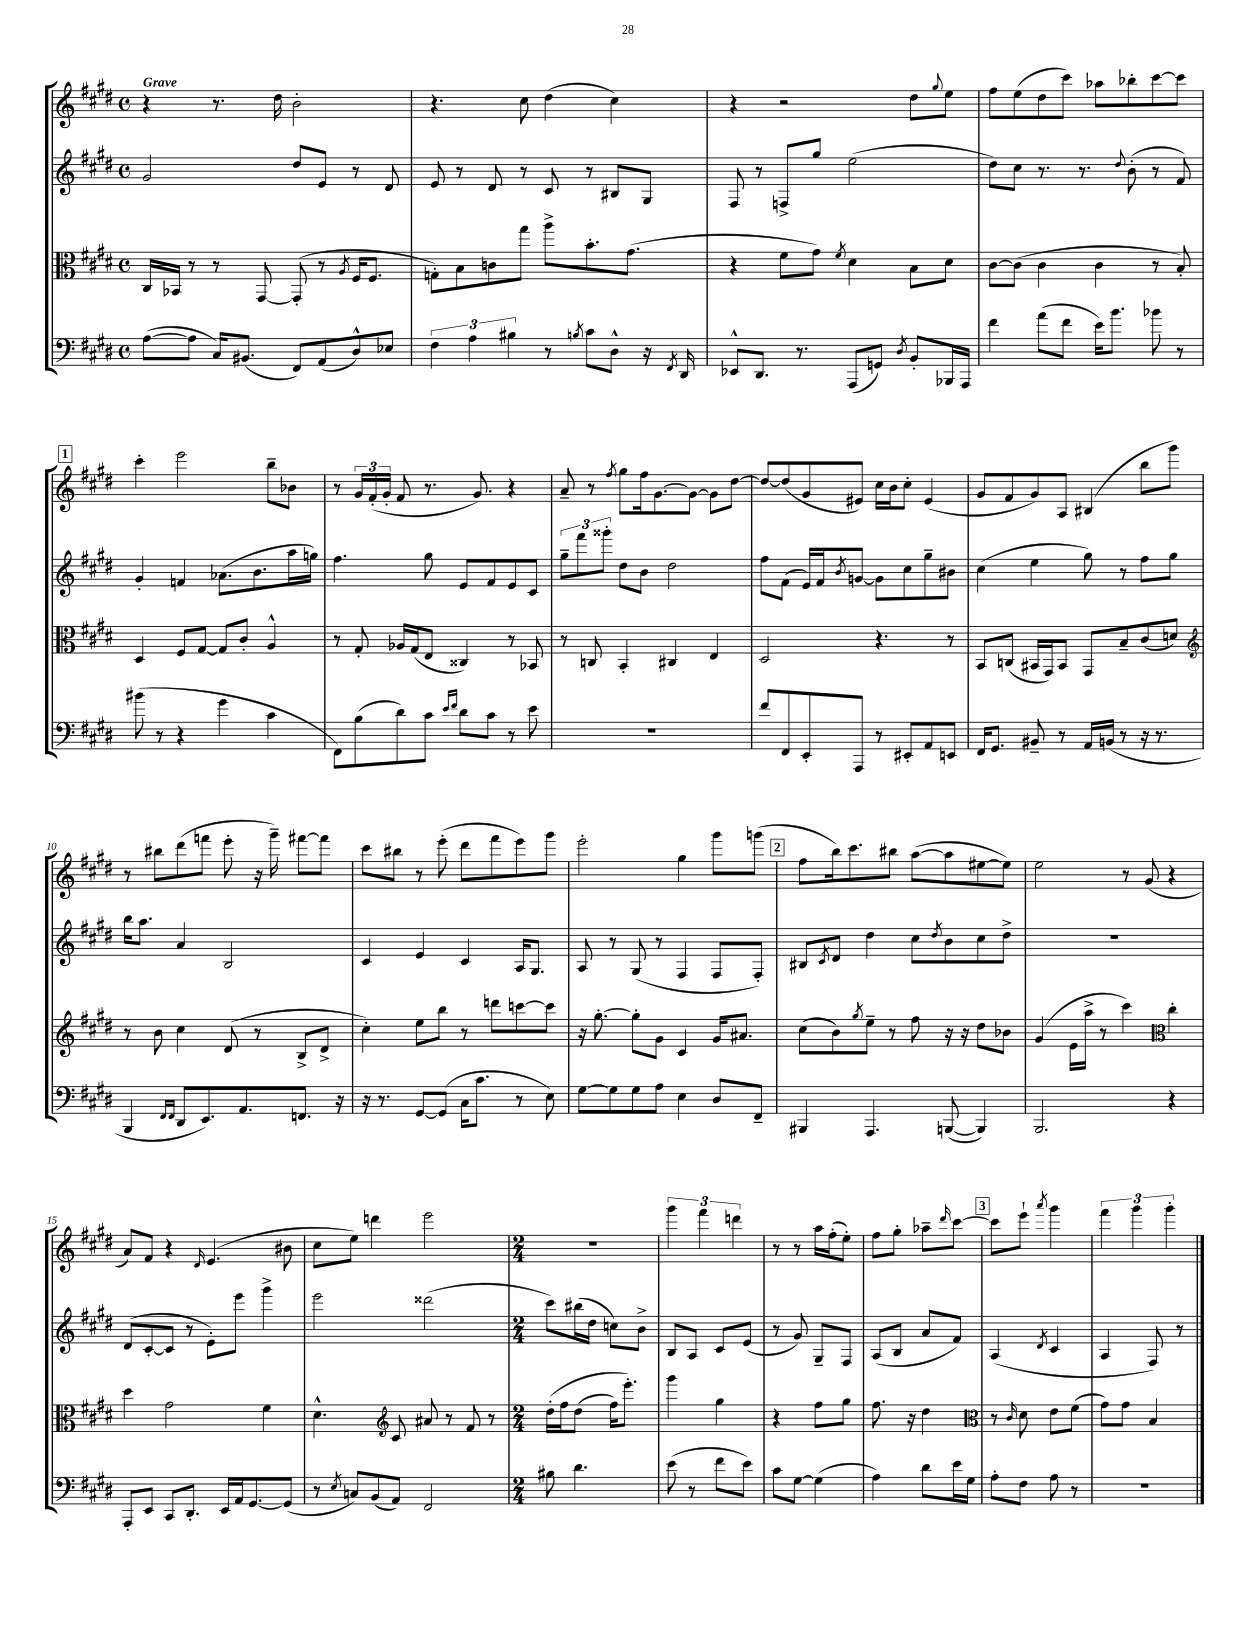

**kern	**kern	**kern	**kern
*part4	*part3	*part2	*part1
*staff4	*staff3	*staff2	*staff1
*clefF4	*clefC3	*clefG2	*clefG2
*k[f#c#g#d#]	*k[f#c#g#d#]	*k[f#c#g#d#]	*k[f#c#g#d#]
*M4/4	*M4/4	*M4/4	*M4/4
*met(c)	*met(c)	*met(c)	*met(c)
=1	=1	=1	=1
!	!	!	!LO:TX:a:B:t=Grave
([8A\L	16C#/LL	2g#/	4r
.	16BB-X/JJ	.	.
8A\J]	8r	.	.
16C#/KL)	8r	.	8.r
(8.BB#X/J	.	.	.
.	[8GG#/	.	.
.	.	.	16dd#\
8FF#/L)	(8GG#'/]	8dd#/L	2b'\
(8AA/	8r	8e/J	.
.	8qA/	.	.
8D#^^/)	16F#/KL	8r	.
.	8.F#/J	.	.
8E-X/J	.	8d#/	.
=2	=2	=2	=2
6F#\	8Gn'\L)	8e/	4.r
.	8B\	8r	.
6A\	.	.	.
.	8cn\	8d#/	.
6B#X\	.	.	.
.	8gg#\J	8r	8cc#\
8r	8aa^\L	8c#/	(4dd#\
8qBn/	.	.	.
8c#\L	8.b'\	8r	.
8D#^^\J	.	8B#X/L	4cc#\)
.	(8.g#\J	.	.
16r	.	8G#/J	.
8qFF#/	.	.	.
16DD#/	.	.	.
=3	=3	=3	=3
8EE-X^^/L	4r	8F#/	4r
8.DD#/J	.	8r	.
.	8f#\L	8Fn^/L	2r
8.r	.	.	.
.	8g#\J)	8gg#/J	.
.	8qf#/	.	.
(8AAA/L	4d#\	(2ee\	.
8GGn/J)	.	.	.
8qD#/	.	.	.
8BB'/L	8B\L	.	8dd#\L
.	.	.	8qqgg#/
16BBB-X/L	8d#\J	.	8ee\J
16AAA/JJ	.	.	.
=4	=4	=4	=4
4f#\	[8c#\L	8dd#\L)	8ff#\L
.	(8c#\J]	8cc#\J	(8ee\
(8a\L	4c#\	8.r	8dd#\
8f#\J	.	.	8ccc#\J)
.	.	8.r	.
16e\KL)	4c#\	.	8aa-X\L
8.b\J	.	.	.
.	.	8qqdd#/	.
.	.	(8b'\	8bb-X'\
8b-X\	8r	8r	[8ccc#\
8r	8B'/)	8f#/)	8ccc#\J]
!!LO:LB:g=z
!!LO:REH:place=s1:t=1
=5	=5	=5	=5
(8b#X\	4D#/	4g#'/	4ccc#'\
8r	.	.	.
4r	8F#/L	4fn/	2eee\
.	[8G#/J	.	.
4g#\	8G#/L]	(8.a-X\L	.
.	8c#'/J	.	.
.	.	8.b\	.
4c#\	4A^^/	.	8bb~\L
.	.	16aa\L	8b-X\J
.	.	16ggn\JJ)	.
=6	=6	=6	=6
8FF#\L)	8r	4.ff#\	8r
(8B\	8G#'/	.	24g#/LL
.	.	.	(24f#'/
.	.	.	24g#'/JJ
8d#\)	16A-X/LL	.	8f#/
.	(16G#/J	.	.
8c#\J	8E/J	8gg#\	8.r
16qqe/LL	.	.	.
16qqf#/JJ	.	.	.
8d#\L	4C##X/)	8e/L	.
.	.	.	8.g#/)
8c#\J	.	8f#/	.
8r	8r	8e/	4r
8e\	8BB-X/	8c#/J	.
=7	=7	=7	=7
1r	8r	12gg#~\L	8a~/
.	.	12fff#\	.
.	8Cn/	.	8r
.	.	12ggg##X'\J	.
.	.	.	8qff#/
.	4BB'/	8dd#\L	8gg#\L
.	.	8b\J	16ff#\k
.	.	.	[8.g#\
.	4C#X/	2dd#\	.
.	.	.	8g#\J_
.	4E/	.	8g#\L]
.	.	.	[8dd#\J
=8	=8	=8	=8
8f#/L	2D#/	8ff#\L	8dd#/L_
8FF#/	.	(8f#\J	(8dd#/]
8EE'/	.	16e/LL)	8g#/
.	.	16f#/J	.
.	.	8qb/	.
8AAA/J	.	[8gn/J	8e#X/J)
8r	4.r	8g\L]	16cc#\LL
.	.	.	16b\J
8EE#X'/L	.	8cc#\	8cc#'\J
8AA/	.	8gg#~\	(4e#/
8EEn/J	8r	8b#X\J	.
=9	=9	=9	=9
16FF#/KL	8BB/L	(4cc#\	8g#/L
8.GG#/J	.	.	.
.	(8Cn/J	.	8f#/
8BB#X~/	16BB#X/LL	4ee\	8g#/)
.	16GG#/J)	.	.
8r	8BB#/J	.	8A/J
16AA/LL	8GG#/L	8gg#\)	(4B#X/
(16BBn/JJ	.	.	.
8r	8B~/	8r	.
16r	(8c#/	8ff#\L	8bb\L
8.r	.	.	.
.	8dn/J)	8gg#\J	8ggg#\J)
!!LO:LB:g=z
=10	=10	=10	=10
*	*clefG2	*	*
4BBB/	8r	16bb\KL	8r
.	.	8.aa\J	.
.	8b\	.	8bb#X\L
16qqFF#/LL	.	.	.
16qqFF#/JJ	.	.	.
8DD#/L	4cc#\	4a/	(8ddd#\
8.EE/)	.	.	8fffn\J
.	(8d#/	2B/	8eee'\
8.AA/	.	.	.
.	8r	.	16r
.	.	.	16ggg#~\)
8.FFn/J	8B^/L	.	[8fff#X\L
.	8d#^/J	.	8fff#\J]
16r	.	.	.
=11	=11	=11	=11
16r	4cc#'\)	4c#/	8ccc#\L
8.r	.	.	.
.	.	.	8bb#X\J
[8GG#/L	8ee\L	4e/	8r
(8GG#/J]	8bb\J	.	(8eee'\
16C#\KL	8r	4c#/	8ddd#\L
8.c#\J	.	.	.
.	8dddn\L	.	8fff#\
8r	[8cccn\	16A/KL	8eee\)
.	.	8.G#/J	.
8E\)	8ccc\J]	.	8ggg#\J
=12	=12	=12	=12
[8G#\L	16r	8A/	2eee'\
.	[8.gg#'\	.	.
8G#\]	.	8r	.
8G#\	8gg#'\L]	(8G#/	.
8A\J	8g#\J	8r	.
4E\	4c#/	4F#/	4gg#\
8D#/L	16g#/KL	8F#/L	8ggg#\L
.	8.a#X/J	.	.
8FF#~/J	.	8F#'/J)	(8gggn\J
!!LO:REH:place=s1:t=2
=13	=13	=13	=13
4BBB#X/	(8cc#\L	8B#X/L	8ff#\L
.	.	8qc#/	.
.	8b\)	8d#/J	16bb\k)
.	.	.	8.ccc#\
.	8qgg#/	.	.
4.AAA/	8ee~\J	4dd#\	.
.	8r	.	8bb#X\J
.	8ff#\	8cc#\L	([8aa\L
.	.	8qdd#/	.
([8BBBn/	16r	8b\	8aa\]
.	16r	.	.
4BBB/])	8dd#\L	8cc#\	[8ee#X\
.	8b-X\J	8dd#^\J	8ee#\J])
=14	=14	=14	=14
2.BBB/	(4g#/	1r	2ee\
.	16e\LL	.	.
.	16aa^\JJ	.	.
.	8r	.	.
.	4ccc#\)	.	8r
.	.	.	(8g#/
*	*clefC3	*	*
4r	4cc#'\	.	4r
!!LO:LB:g=z
=15	=15	=15	=15
8AAA'/L	4dd#\	(8d#/L	8a/L)
8EE/J	.	[8c#'/	8f#/J
8CC#/L	2g#\	8c#/J]	4r
8.DD#'/J	.	8r	.
.	.	.	16qqd#/
.	.	8e'\L)	(4.e/
16EE/LL	.	.	.
16AA/J	.	8eee\J	.
[8.GG#/	.	.	.
.	4f#\	4ggg#^\	.
(8GG#/J]	.	.	8b#X\
=16	=16	=16	=16
8r	4.d#^^\	2eee\	8cc#\L
8qE/	.	.	.
8Cn/L)	.	.	8ee\J)
(8BB/	.	.	4dddn\
*	*clefG2	*	*
8AA/J)	8c#/	.	.
2FF#/	8a#X/	(2ddd##X\	2eee\
.	8r	.	.
.	8f#/	.	.
.	8r	.	.
=17	=17	=17	=17
*M2/4	*M2/4	*M2/4	*M2/4
8B#X\	(16dd#'\LL	8ccc#\L)	2r
.	16ff#\J	.	.
4.d#\	(8dd#\J	(16bb#X\L	.
.	.	16dd#\JJ	.
.	16ff#\KL)	8ccn\L)	.
.	8.eee'\J)	.	.
.	.	8b^\J	.
=18	=18	=18	=18
(8e\	4ggg#\	8B/L	6ggg#\
8r	.	8A/J	.
.	.	.	6fff#\
8f#\L	4gg#\	8c#/L	.
.	.	.	6dddn\
8e\J)	.	(8e/J	.
=19	=19	=19	=19
8c#\L	4r	8r	8r
[8G#\J	.	8g#/)	8r
(4G#\]	8ff#\L	8G#~/L	16aa\LL
.	.	.	(16ff#'\J
.	8gg#\J	8F#/J	8ee'\J)
=20	=20	=20	=20
4A\)	8.ff#\	(8A/L	8ff#\L
.	.	8B/J	8gg#'\J
.	16r	.	.
8d#\L	4dd#\	8a/L	8aa-X~\L
.	.	.	16qqddd#/
16e\L	.	8f#/J)	[8ccc#\J
16G#\JJ	.	.	.
!!LO:REH:place=s1:t=3
=21	=21	=21	=21
*	*clefC3	*	*
8A'\L	8r	(4A/	8ccc#\L]
.	16qqc#/	.	.
8F#\J	8d#\	.	8eee`\J
.	.	8qd#/	8qaaa/
8A\	8e\L	4c#/	4ggg#\
8r	(8f#\J	.	.
=22	=22	=22	=22
2r	8g#\L)	4A/	6fff#\
.	8g#\J	.	.
.	.	.	6ggg#\
.	4B/	8F#/)	.
.	.	.	6ggg#'\
.	.	8r	.
==	==	==	==
*-	*-	*-	*-
